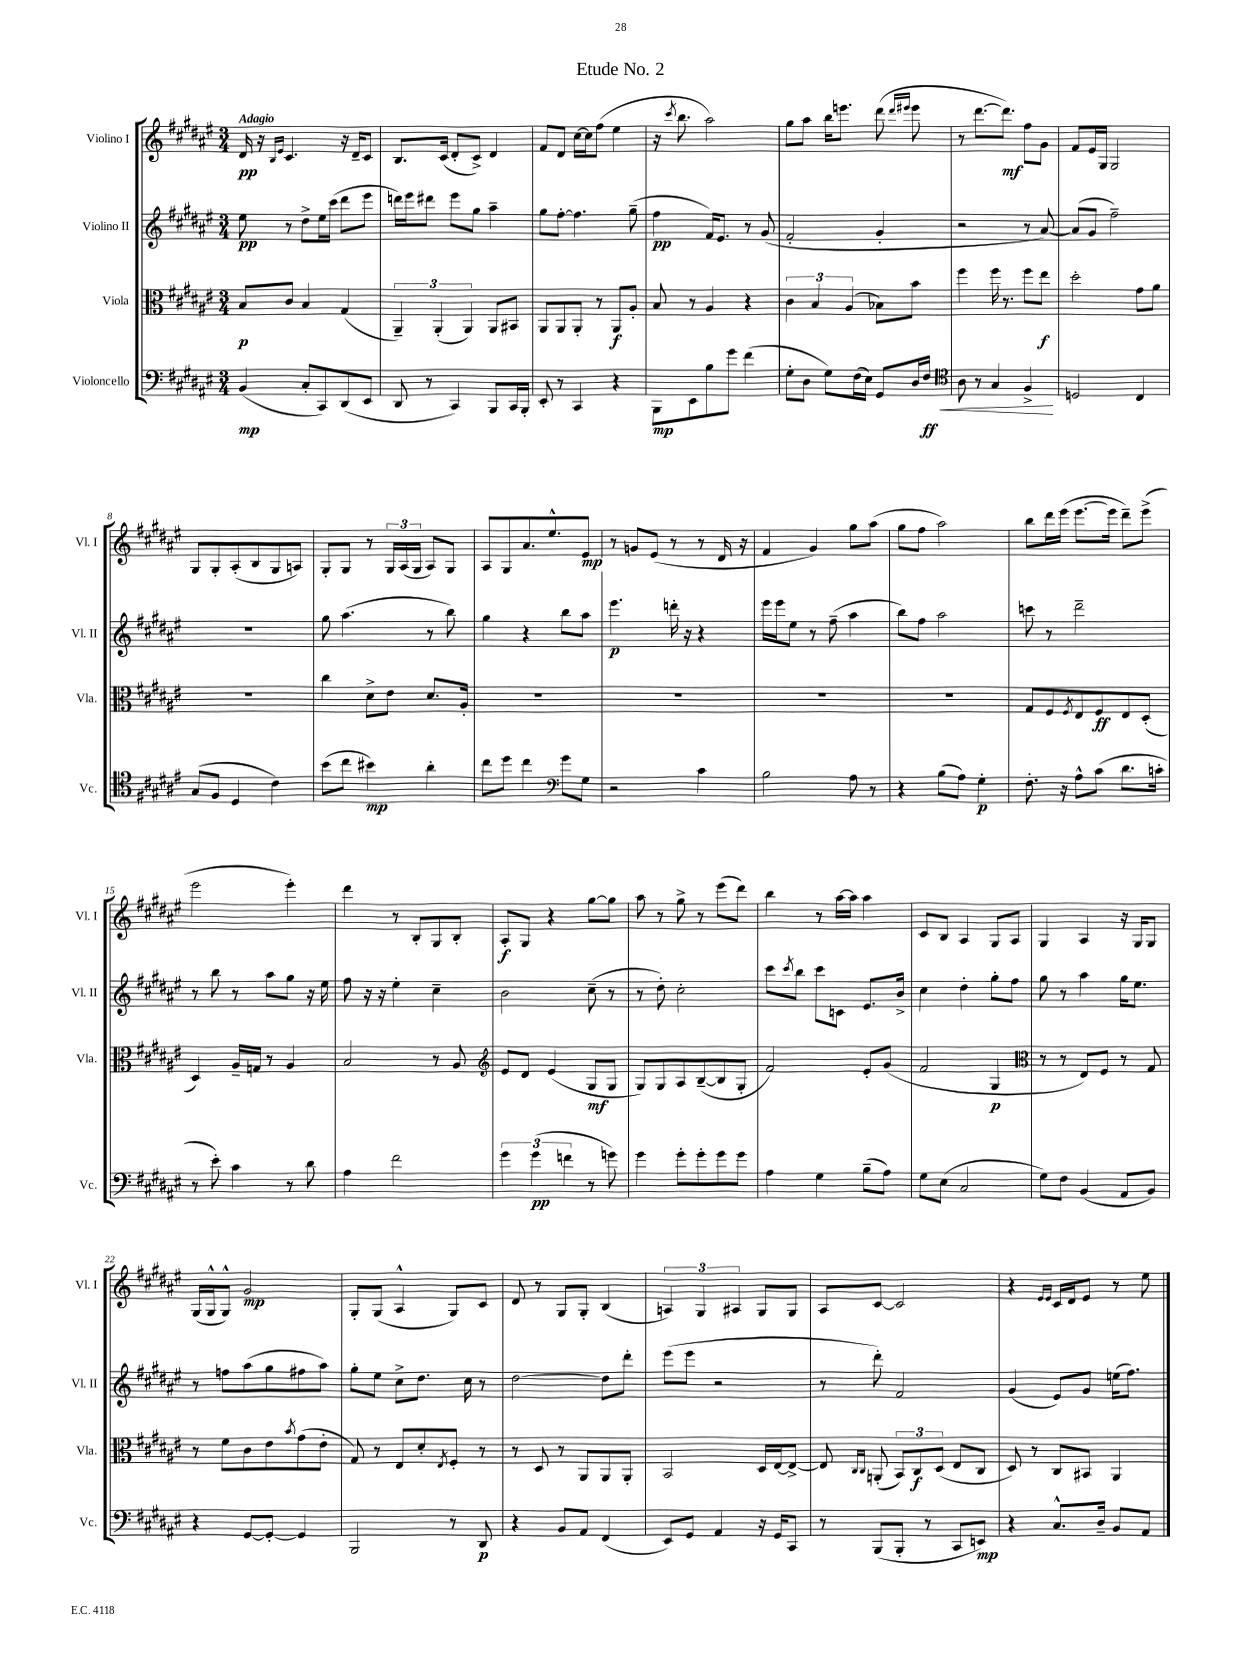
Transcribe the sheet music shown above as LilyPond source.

\header { title = "Etude No. 2" }
<<
\new StaffGroup <<
\new Staff = "s0" \with { instrumentName = "Violino I" shortInstrumentName = "Vl. I" } {
    \clef treble \key fis \major \numericTimeSignature \time 3/4 \tempo "Adagio"
    dis'16\pp r16 \grace { b16 eis'16 } cis'4. r16 dis'16-- cis'8 |
    b8. cis'16( dis'8-. cis'8->) dis'4 |
    fis'8 dis'8 cis''16~ cis''16 fis''8( eis''4 |
    r16 \acciaccatura { cis'''8 } b''8. ais''2) |
    gis''8 ais''8 b''16 e'''8. dis'''8( \grace { dis'''16 eis'''16 } eis'''8 |
    r8 dis'''8.~ dis'''8.\mf) fis''8 gis'8 |
    fis'8 eis'16 gis16 gis2 |
    gis8 gis8-. ais8-.( b8 gis8 a8) |
    gis8-. gis8 r8 \tuplet 3/2 { gis16 ais16( gis16 } ais8) gis8 |
    ais8 gis8 ais'8. eis''8.-^ eis'8\mp |
    r8 g'8 eis'8( r8 r8 dis'16 r16 |
    fis'4 gis'4) gis''8 ais''8( |
    gis''8 fis''8 ais''2) |
    b''8 dis'''16 eis'''16( eis'''8.~ eis'''16 dis'''8--) eis'''8->( |
    eis'''2 eis'''4-.) |
    dis'''4 r8 b8-. gis8 b8-. |
    ais8-.\f gis8 r4 gis''8~ gis''8 |
    ais''8 r8 gis''8-> r8 eis'''8( dis'''8) |
    b''4 r8 ais''16~ ais''16 ais''4 |
    cis'8 b8 ais4 gis8 ais8 |
    gis4 ais4 r16 gis16 gis8 |
    gis16( gis16-^ gis8-^) gis'2\mp |
    gis8-. gis8( ais4-^ gis8) cis'8 |
    dis'8 r8 gis8 gis8-. b4( |
    \tuplet 3/2 { a4) gis4 ais4 } gis8 gis8 |
    ais8 cis'8~ cis'2 |
    r4 \grace { eis'16 eis'16 } cis'16 dis'16 eis'8 r8 eis''8 \bar "|." |
}
\new Staff = "s1" \with { instrumentName = "Violino II" shortInstrumentName = "Vl. II" } {
    \clef treble \key fis \major \numericTimeSignature \time 3/4
    eis''8\pp r8 dis''8-> eis''16 cis'''16( dis'''8 eis'''8 |
    d'''16) eis'''16 dis'''8 eis'''8 gis''8 ais''4-- |
    gis''8 fis''8~-. fis''4. gis''8--( |
    fis''4\pp fis'16) eis'8. r8 gis'8( |
    fis'2-. gis'4-. |
    r2 r8 ais'8~) |
    ais'8( gis'8 fis''2--) |
    R2. |
    gis''8 ais''4.( r8 b''8) |
    gis''4 r4 b''8 ais''8 |
    eis'''4.\p d'''16-. r16 r4 |
    eis'''16 eis'''16 eis''8 r8 fis''8--( ais''4 |
    b''8) fis''8 ais''2 |
    c'''8 r8 dis'''2-- |
    r8 b''8 r8 ais''8 gis''8 r16 eis''16 |
    fis''8 r16 r16 eis''4-. cis''4-- |
    b'2 cis''8--( r8 |
    r8 dis''8-.) cis''2-. |
    cis'''8 \acciaccatura { cis'''8 } b''8 cis'''8 c'8 eis'8. b'16-> |
    cis''4 dis''4-. gis''8-. fis''8 |
    gis''8 r8 ais''4 gis''16 eis''8. |
    r8 f''8 ais''8( gis''8 fis''8 ais''8) |
    gis''8-. eis''8 cis''8-> dis''8. cis''16 r8 |
    dis''2~ dis''8 dis'''8-. |
    eis'''8( eis'''8 r2 |
    r8 dis'''8-.) fis'2 |
    gis'4( eis'8) gis'8 e''16( fis''8.) \bar "|." |
}
\new Staff = "s2" \with { instrumentName = "Viola" shortInstrumentName = "Vla." } {
    \clef alto \key fis \major \numericTimeSignature \time 3/4
    b8\p cis'8 b4 gis4( |
    \tuplet 3/2 { ais,4--) ais,4-.( ais,4) } ais,8 bis,8 |
    ais,8 ais,8 ais,8-. r8 ais,8\f ais8-. |
    b8 r8 ais4 r4 |
    \tuplet 3/2 { cis'4 b4 ais4( } bes8) b'8 |
    fis''4 fis''16 r8. fis''8 eis''8\f |
    dis''2-. gis'8 ais'8 |
    R2. |
    cis''4 dis'8-> eis'8 dis'8. ais16-. |
    R2. |
    R2. |
    R2. |
    R2. |
    gis8 fis8 \acciaccatura { fis8 } eis8 fis8\ff eis8 dis8-.( |
    dis4) ais16-- g16 r8 ais4 |
    b2 r8 ais8 |
    \clef treble eis'8 dis'8 eis'4( gis8\mf gis8 |
    gis8) gis8 ais8 b8~--( b8 gis8-. |
    fis'2) eis'8-. gis'8( |
    fis'2 gis4\p |
    \clef alto r8 r8 eis8) fis8 r8 gis8 |
    r8 fis'8 cis'8 eis'8 \acciaccatura { b'8 } gis'8( eis'8-. |
    gis8) r8 eis8 dis'8-. \acciaccatura { eis8 } fis8-. r8 |
    r8 dis8 r8 ais,8 ais,8 ais,8-. |
    b,2 dis16 eis16~ eis8~-> |
    eis8 \grace { cis16 cis16 } a,8-.( \tuplet 3/2 { b,8) cis8\f dis8( } eis8 cis8 |
    dis8) r8 cis8 bis,8 ais,4 \bar "|." |
}
\new Staff = "s3" \with { instrumentName = "Violoncello" shortInstrumentName = "Vc." } {
    \clef bass \key fis \major \numericTimeSignature \time 3/4
    b,4\mp( cis8-. cis,8) dis,8( eis,8 |
    dis,8 r8 cis,4) b,,8 cis,16 b,,16-. |
    eis,8-. r8 cis,4 r4 |
    b,,8\mp eis,8 b8 gis'8 fis'4( |
    gis8-. dis8 gis8) fis16( eis16) gis,8 dis16 fis16\ff\< |
    \clef tenor ais8 r8 gis4 fis4->\! |
    d2 cis4 |
    gis8( fis8 dis4 cis'4) |
    b'8( cis''8 bis'4\mp) ais'4-. |
    cis''8 dis''8 cis''4 \clef bass gis'8 gis8 |
    r2 cis'4 |
    b2 ais8 r8 |
    r4 b8( ais8) gis4-.\p |
    fis8.-. r16 ais8-^ cis'8( dis'8. c'16-. |
    r8 eis'8-.) cis'4 r8 dis'8 |
    ais4 fis'2 |
    \tuplet 3/2 { gis'4 gis'4\pp( f'4 } r8 g'8) |
    gis'4 gis'8-. gis'8-. gis'8 gis'8 |
    ais4 gis4 b8--( ais8) |
    gis8 eis8( cis2 |
    gis8) fis8 b,4( ais,8 b,8) |
    r4 gis,8~ gis,8~-. gis,4 |
    b,,2 r8 dis,8\p |
    r4 b,8 ais,8 fis,4( |
    eis,8) gis,8 ais,4 r16 gis,16 cis,8 |
    r8 b,,8( b,,8-. r8 cis,8 e,8\mp) |
    r4 cis8.-^ dis16-- b,8 ais,8 \bar "|." |
}
>>
>>
